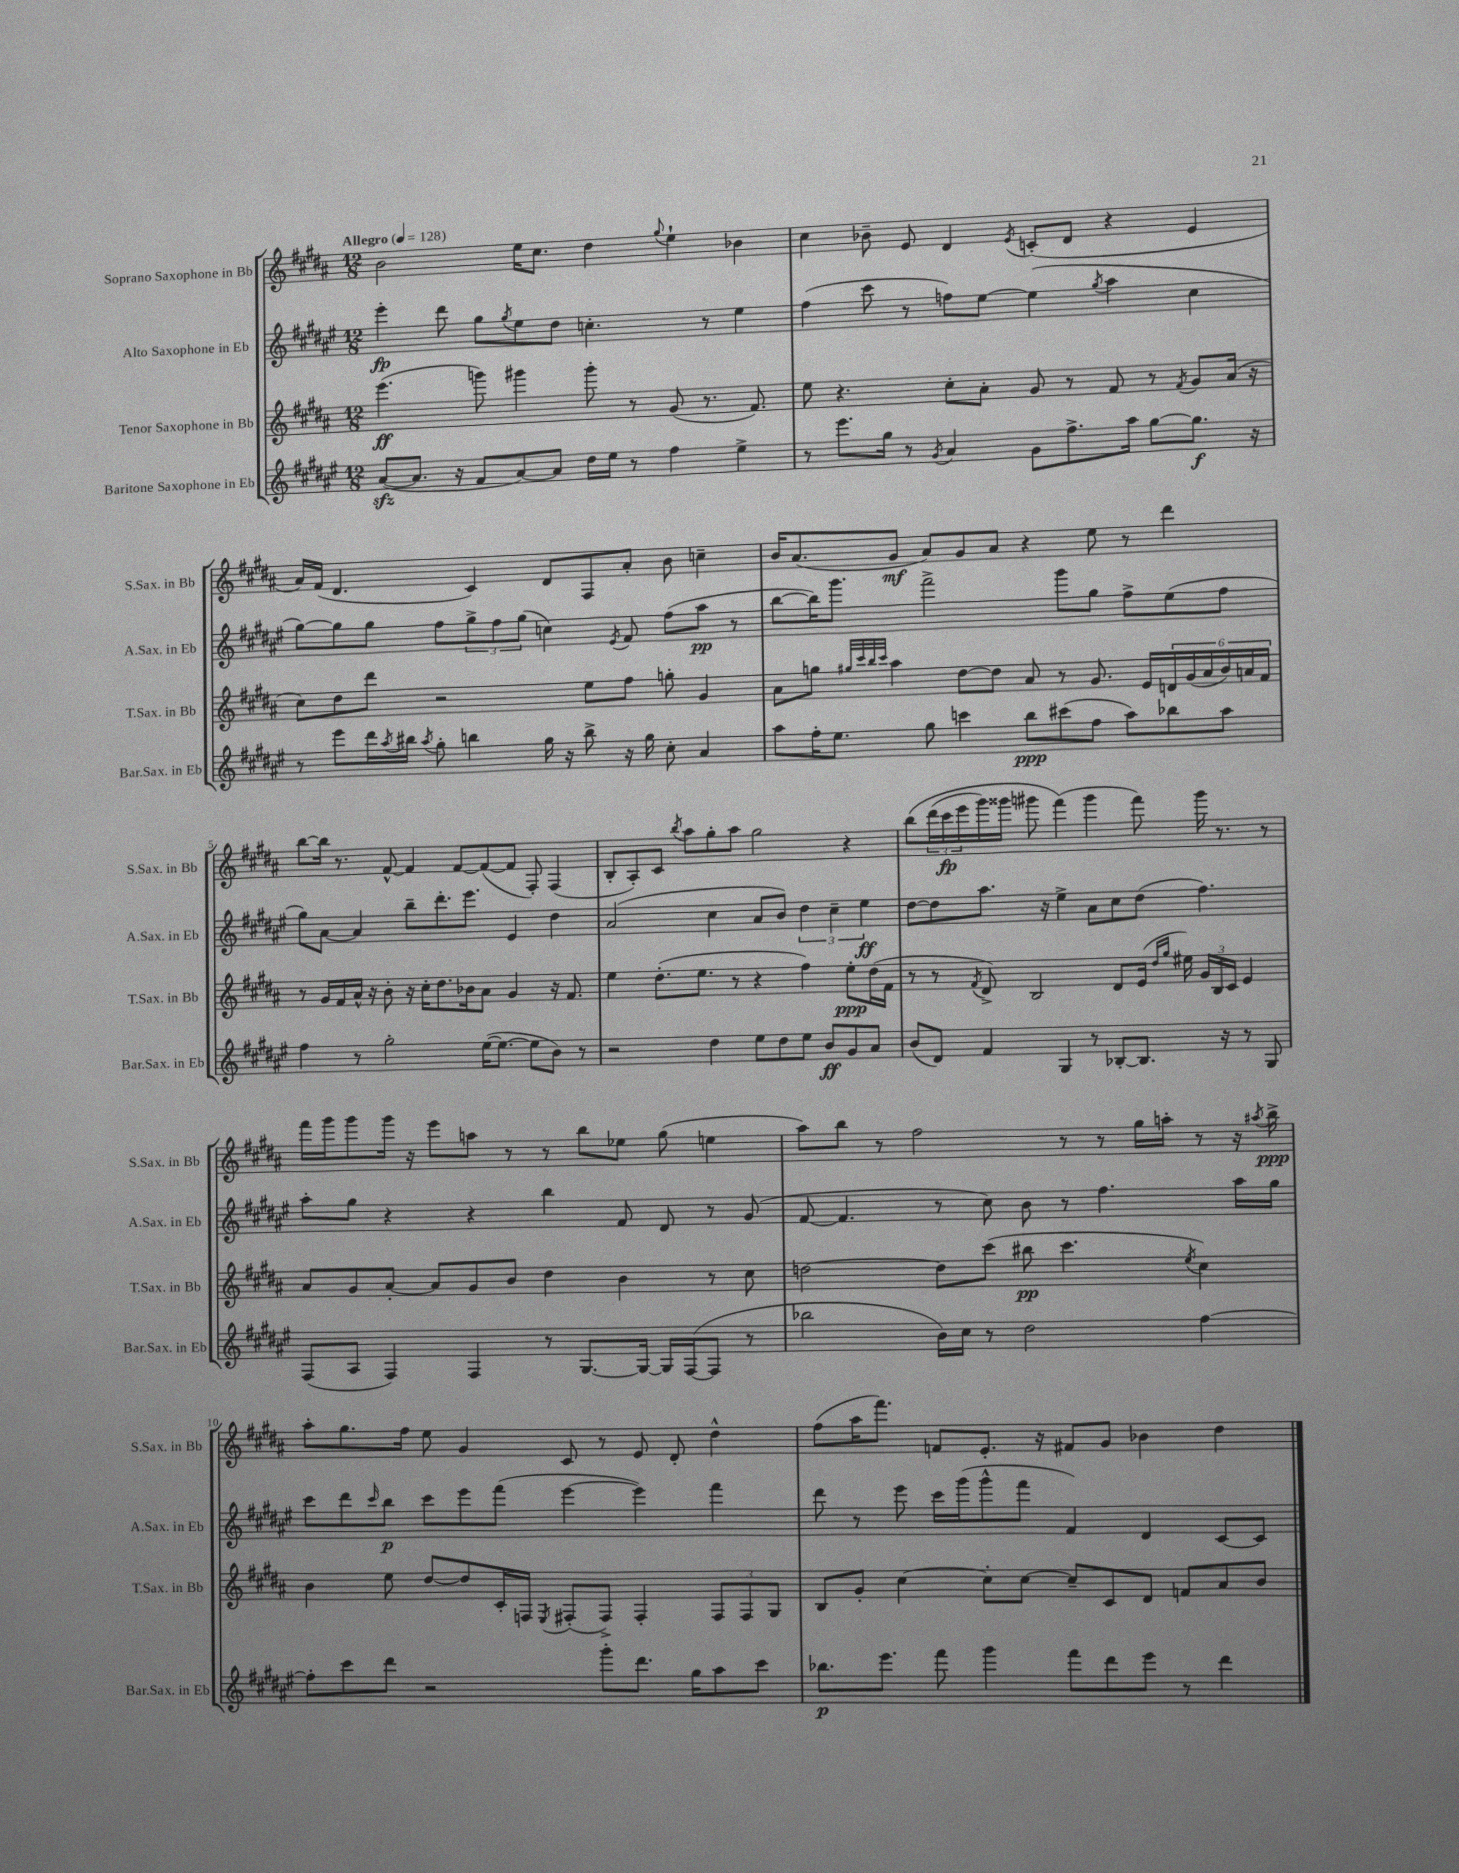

**kern	**kern	**kern	**kern
*staff4	*staff3	*staff2	*staff1
*clefG2	*clefG2	*clefG2	*clefG2
*k[f#c#g#d#a#e#]	*k[f#c#g#d#a#]	*k[f#c#g#d#a#e#]	*k[f#c#g#d#a#]
*M12/8	*M12/8	*M12/8	*M12/8
*MM128	*MM128	*MM128	*MM128
([8a#	(4.eee	4eee#'	2b
8.a#]	.	.	.
.	.	8ddd#	.
16r	.	.	.
8f#	8ggg)	8gg#	.
.	.	8qgg#	.
[8a#)	4ggg#	8ee#	16ee
.	.	.	8.cc#
8a#]	.	8dd#	.
16dd#	8ggg#'	4.cc'	4dd#
16ee#	.	.	.
8r	8r	.	.
.	.	.	8qqgg#
4ff#	(8g#	.	4ee`
.	8.r	8r	.
4ee#^	.	4ee#	4b-
.	8.f#)	.	.
=	=	=	=
8r	8ee	(4ff#	4cc#
8.eee#	4.r	.	.
.	.	8ccc#	8b-~
16gg#	.	.	.
8r	.	8r	8e
8qg#	.	.	.
4a#	8cc#'	8ff)	4d#
.	8a#'	[8ee#	.
.	.	.	8qe
8g#	8g#	(4ee#]	(8c'
8.ff#^	8r	.	8d#
.	.	8qgg#	.
.	8f#	4aa#	4r
16aa#	.	.	.
[8gg#	8r	.	.
.	8qf#	.	.
8.gg#]	8g#	4cc#	4e
.	(16a#	.	.
16r	16r	.	.
=	=	=	=
8r	8cc#)	[8gg#)	16a#)
.	.	.	(16f#
8eee#	8dd#	8gg#]	4.d#
16ddd#	8ddd#	8gg#	.
8qaa#	.	.	.
16bb#	.	.	.
8qaa#	.	.	.
8gg#'	2r	8ff#	.
4bb	.	12gg#^	4c#)
.	.	12ff#	.
.	.	(12gg#	.
16gg#	.	4cc)	8d#
16r	.	.	.
8bb^	8ee	.	8F#
.	.	8qe#	.
16r	8ff#	8f#	8a#'
16gg#	.	.	.
8cc#'	8gg'	(8ff#	8b
4a#	4g#	8aa#	4cc~
.	.	8r	.
=	=	=	=
8aa#	8a#	[8bb	16b
.	.	.	(8.a#
16ff#'	8gg	16bb])	.
8.ee#	.	8.ggg#	.
.	32qqgg#	.	.
.	32qqccc#	.	.
.	32qqbb	.	.
.	32qqccc#	.	.
.	4aa#	.	8g#
8gg#	.	2fff#^	8a#)
4ccc	[8dd#	.	8g#
.	8dd#]	.	8a#
8bb	8a#	.	4r
(8ccc#	8r	8ggg#	.
8ff#	8.g#	8gg#	8ee
8aa#)	.	8ff#^	8r
.	16e	.	.
8bb-	24d	(8ee#	4ddd#
.	(24g#	.	.
.	24a#	.	.
8aa#	24b)	8ff#	.
.	24a	.	.
.	24f#	.	.
=	=	=	=
4ff#	8r	8gg#)	[8bb
.	16g#	[8a#	16bb]
.	16f#	.	8.r
8r	16a#^^	4a#]	.
.	16r	.	.
2gg#'	8b'	.	[8f#^^
.	16r	8bb~	4f#]
.	16cc#'	.	.
.	8.dd#	8.ddd#'	.
.	.	.	[8f#
.	16b-	8.eee#	.
([16ee#	8a#	.	(8f#_
8.ee#_	.	.	.
.	4g#	4e#	8f#]
8ee#]	.	.	8F#')
8b)	16r	4dd#	(4F#
.	8.f#	.	.
8r	.	.	.
=	=	=	=
2r	4ee	(2a#	8B'
.	.	.	8A#')
.	(8.dd#'	.	8c#
.	.	.	8qbb
.	.	.	8aa#
.	8.ee	.	.
4dd#	.	4cc#	8gg#'
.	8r	.	8aa#
8ee#	4r	8a#	2gg#
8dd#	.	8b)	.
8ee#	4ff#)	6dd#	.
8b	.	.	.
.	.	6cc#~	.
8g#	8ee'	.	4r
.	.	6ee#	.
8a#	(16dd#	.	.
.	16f#	.	.
=	=	=	=
(8b	8r	[8dd#	&(8bb
8d#)	8r	8dd#]	(24ddd#
.	.	.	24ccc#
.	.	.	24eee
.	8qf#	.	.
4f#	8d#^)	8.aa#	16ggg#)
.	.	.	16ggg##
.	2B	.	8ggg#
.	.	16r	.
4G#	.	4ee#^	(4fff#&)
8r	.	8a#	4ggg#
[8B-'	8d#	8cc#	.
8.B-]	(16e	(8dd#	8fff#)
.	16qqdd#	.	.
.	16qqgg#	.	.
.	16ee#)	.	.
.	24g#	4.ff#)	16ggg#
.	24B	.	.
16r	.	.	8.r
.	24c#	.	.
8r	4e	.	.
8G#	.	.	8r
=	=	=	=
(8F#	8a#	8aa#'	16fff#
.	.	.	16ggg#
8A#	8g#	8gg#	8ggg#
4F#)	[8a#'	4r	16ggg#
.	.	.	16r
.	8a#]	.	8eee
4F#	8g#	4r	8aa
.	8b	.	8r
8r	4dd#	4bb	8r
[8.G#	.	.	8bb
.	4b	8f#	8ee-
16G#_	.	.	.
16G#]	.	8d#	(8gg#
([16F#	.	.	.
8F#]	8r	8r	4ee
8r	8cc#	(8g#	.
=	=	=	=
2bb-	[2dd	[8f#	8aa#)
.	.	4.f#]	8bb
.	.	.	8r
.	.	.	2ff#
16b)	8dd]	8r	.
16cc#	.	.	.
8r	(8ccc#	8cc#)	.
2dd#	8bb#	8b	.
.	4.ccc#	8r	8r
.	.	4.ff#	8r
.	.	.	16gg#
.	.	.	16aa'
.	8qee	.	.
[4ff#	4cc#)	.	8r
.	.	16aa#	16r
.	.	.	8qaa#
.	.	16gg#	16bb^
=	=	=	=
8ff#']	4b	8ccc#	8aa#'
8ccc#	.	8ddd#	8.gg#
.	.	16qqccc#	.
8ddd#	8ee	8bb	.
.	.	.	16ff#
2r	[8dd#	8ccc#	8ee
.	8dd#]	8eee#	4g#
.	16c#'	(8fff#	.
.	16F	.	.
.	8qE	.	.
.	(8F#'	[4eee#	8c#
8ggg#'	8F#^)	.	8r
8.ddd#	4F#'	4eee#])	8e
.	.	.	8d#'
16gg#	.	.	.
8aa#	12F#	4fff#	4dd#^^
.	12F#	.	.
8ccc#	.	.	.
.	12G#	.	.
=	=	=	=
8.bb-	8B	8ddd#	(8ff#
.	8g#'	8r	16aa#
8.eee#	.	.	8.fff#)
.	[4cc#	8eee#	.
8fff#	.	16ccc#	8f
.	.	(16ggg#	.
4ggg#	8cc#']	8ggg#^^	8.e'
.	[8cc#	8fff#	.
.	.	.	16r
8fff#	8cc#~]	4f#)	8f#
8ddd#	8c#	.	8g#
8eee#	8d#	4d#	4b-
8r	8f	.	.
4ddd#	8a#	[8c#	4dd#
.	8b	8c#]	.
==	==	==	==
*-	*-	*-	*-
